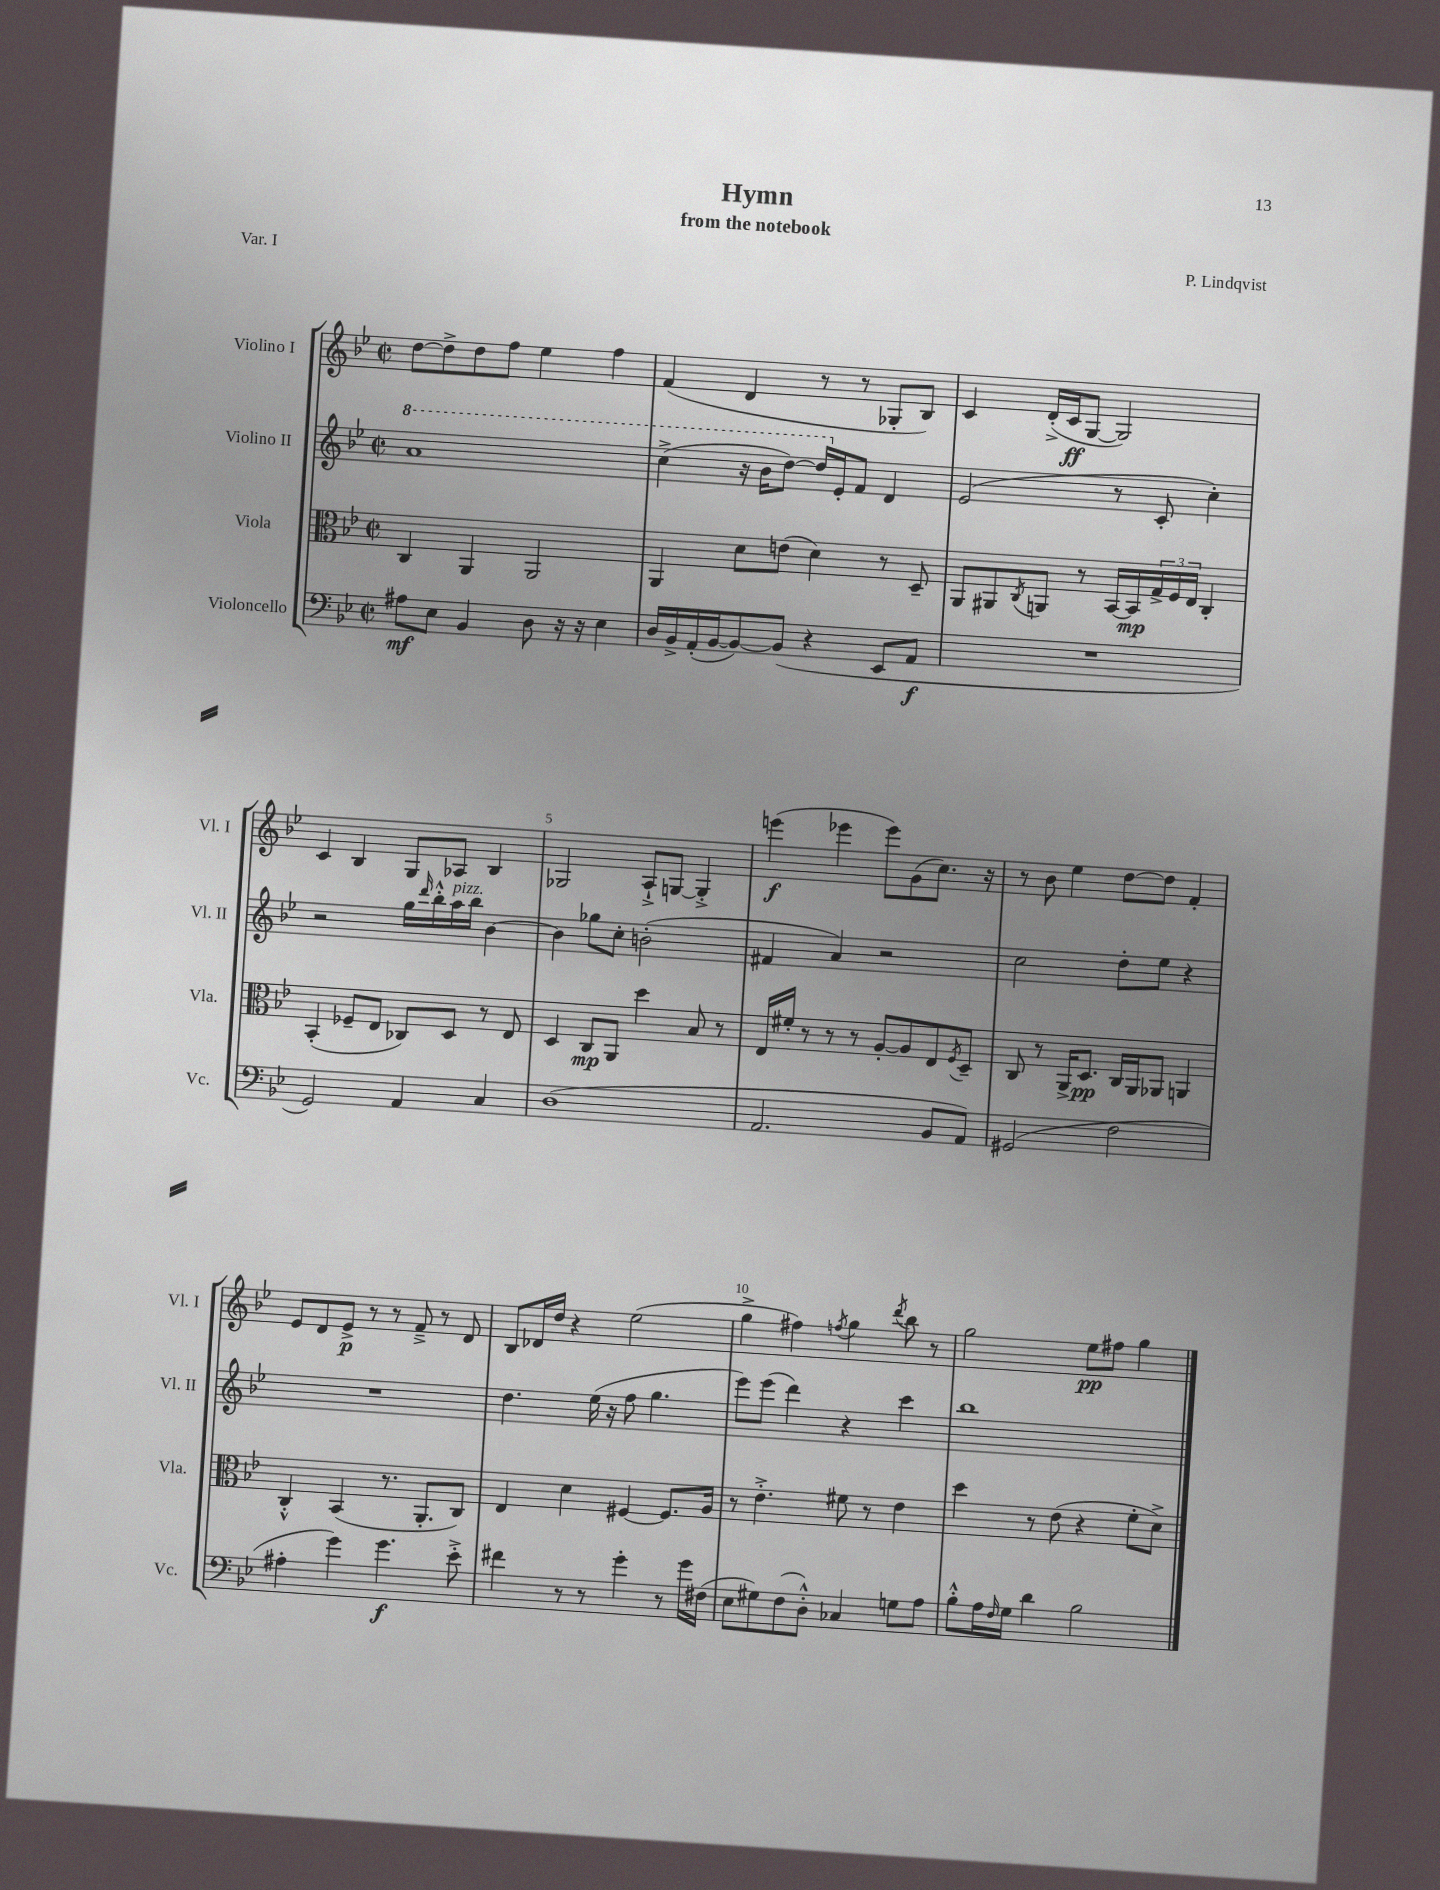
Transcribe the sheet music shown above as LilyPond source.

\header { title = "Hymn" composer = "P. Lindqvist" subtitle = "from the notebook" piece = "Var. I" }
<<
\new StaffGroup <<
\new Staff = "s0" \with { instrumentName = "Violino I" shortInstrumentName = "Vl. I" } {
    \clef treble \key bes \major \defaultTimeSignature \time 2/2
    d''8~ d''8-> d''8 f''8 ees''4 f''4 |
    f'4( d'4 r8 r8 ges8-. bes8) |
    c'4 d'16-.->( c'16\ff g8~ g2) |
    c'4 bes4 g8 aes8 bes4 |
    ges2 a8-!-> g8~ g4-.-> |
    e'''4\f( ees'''4 ees'''8) g'8( c''8.) r16 |
    r8 bes'8 ees''4 d''8~ d''8 f'4-. |
    ees'8 d'8 ees'8->\p r8 r8 f'8---> r8 d'8 |
    bes8 des'16 d''16 r4 ees''2( |
    g''4-> fis''4) \acciaccatura { f''8 } g''4 \acciaccatura { d'''8 } bes''8 r8 |
    g''2 ees''8\pp fis''8 g''4 \bar "|." |
}
\new Staff = "s1" \with { instrumentName = "Violino II" shortInstrumentName = "Vl. II" } {
    \clef treble \key bes \major \defaultTimeSignature \time 2/2
    \ottava #1 a''1 |
    c'''4->( r16 bes''16 d'''8~) d'''16 \ottava #0 ees'16-. f'8 d'4 |
    ees'2( r8 c'8-. c''4-.) |
    r2 g''16 \grace { d'''16 } bes''16-.-^ a''16^\markup { \italic "pizz." } bes''16 bes'4~ |
    bes'4 ges''8 c''8-. b'2-.( |
    fis'4 a'4) r2 |
    c''2 d''8-. ees''8 r4 |
    R1 |
    d''4. ees''16( r16 f''8 g''4. |
    ees'''8) ees'''8( d'''4) r4 c'''4 |
    bes''1 \bar "|." |
}
\new Staff = "s2" \with { instrumentName = "Viola" shortInstrumentName = "Vla." } {
    \clef alto \key bes \major \defaultTimeSignature \time 2/2
    c4 a,4 a,2 |
    a,4 d'8 e'8( d'4) r8 d8-- |
    a,8 ais,8 \acciaccatura { c8 } a,8 r8 bes,16~ bes,16\mp \tuplet 3/2 { g16-> f16 ees16 } c4-. |
    bes,4-.( fes8-- ees8 ces8) d8 r8 ees8 |
    d4 c8\mp a,8 d''4 bes8 r8 |
    ees16 fis'16-. r8 r8 r8 a8~-. a8 ees8 \acciaccatura { f8 } d8-- |
    c8 r8 a,16-> d8.\pp c16 a,16 aes,8 a,4 |
    c4-.-^ bes,4( r8. a,8.-. c8) |
    ees4 d'4 fis4~ fis8. a16 |
    r8 ees'4.-.-> fis'8 r8 ees'4 |
    d''4 r8 ees'8( r4 f'8-. d'8->) \bar "|." |
}
\new Staff = "s3" \with { instrumentName = "Violoncello" shortInstrumentName = "Vc." } {
    \clef bass \key bes \major \defaultTimeSignature \time 2/2
    ais8\mf ees8 bes,4 d8 r16 r16 ees4 |
    d16 bes,16-> a,16-.( bes,16~ bes,8~) bes,8( r4 ees,8 a,8\f |
    R1 |
    g,2) a,4 c4 |
    d1( |
    a,2. bes,8 a,8) |
    gis,2( f2 |
    ais4-. g'4) g'4.\f ees'8-.-> |
    fis'4 r8 r8 g'4-. r8 g'16 fis16( |
    ees8 gis8) f8( d8-.-^) ces4 g8 a8 |
    bes8-.-^ a16 \grace { f16 } g16 d'4 bes2 \bar "|." |
}
>>
>>
\layout { \context { \Score \override BarNumber.break-visibility = ##(#f #t #t) barNumberVisibility = #(every-nth-bar-number-visible 5) } }
